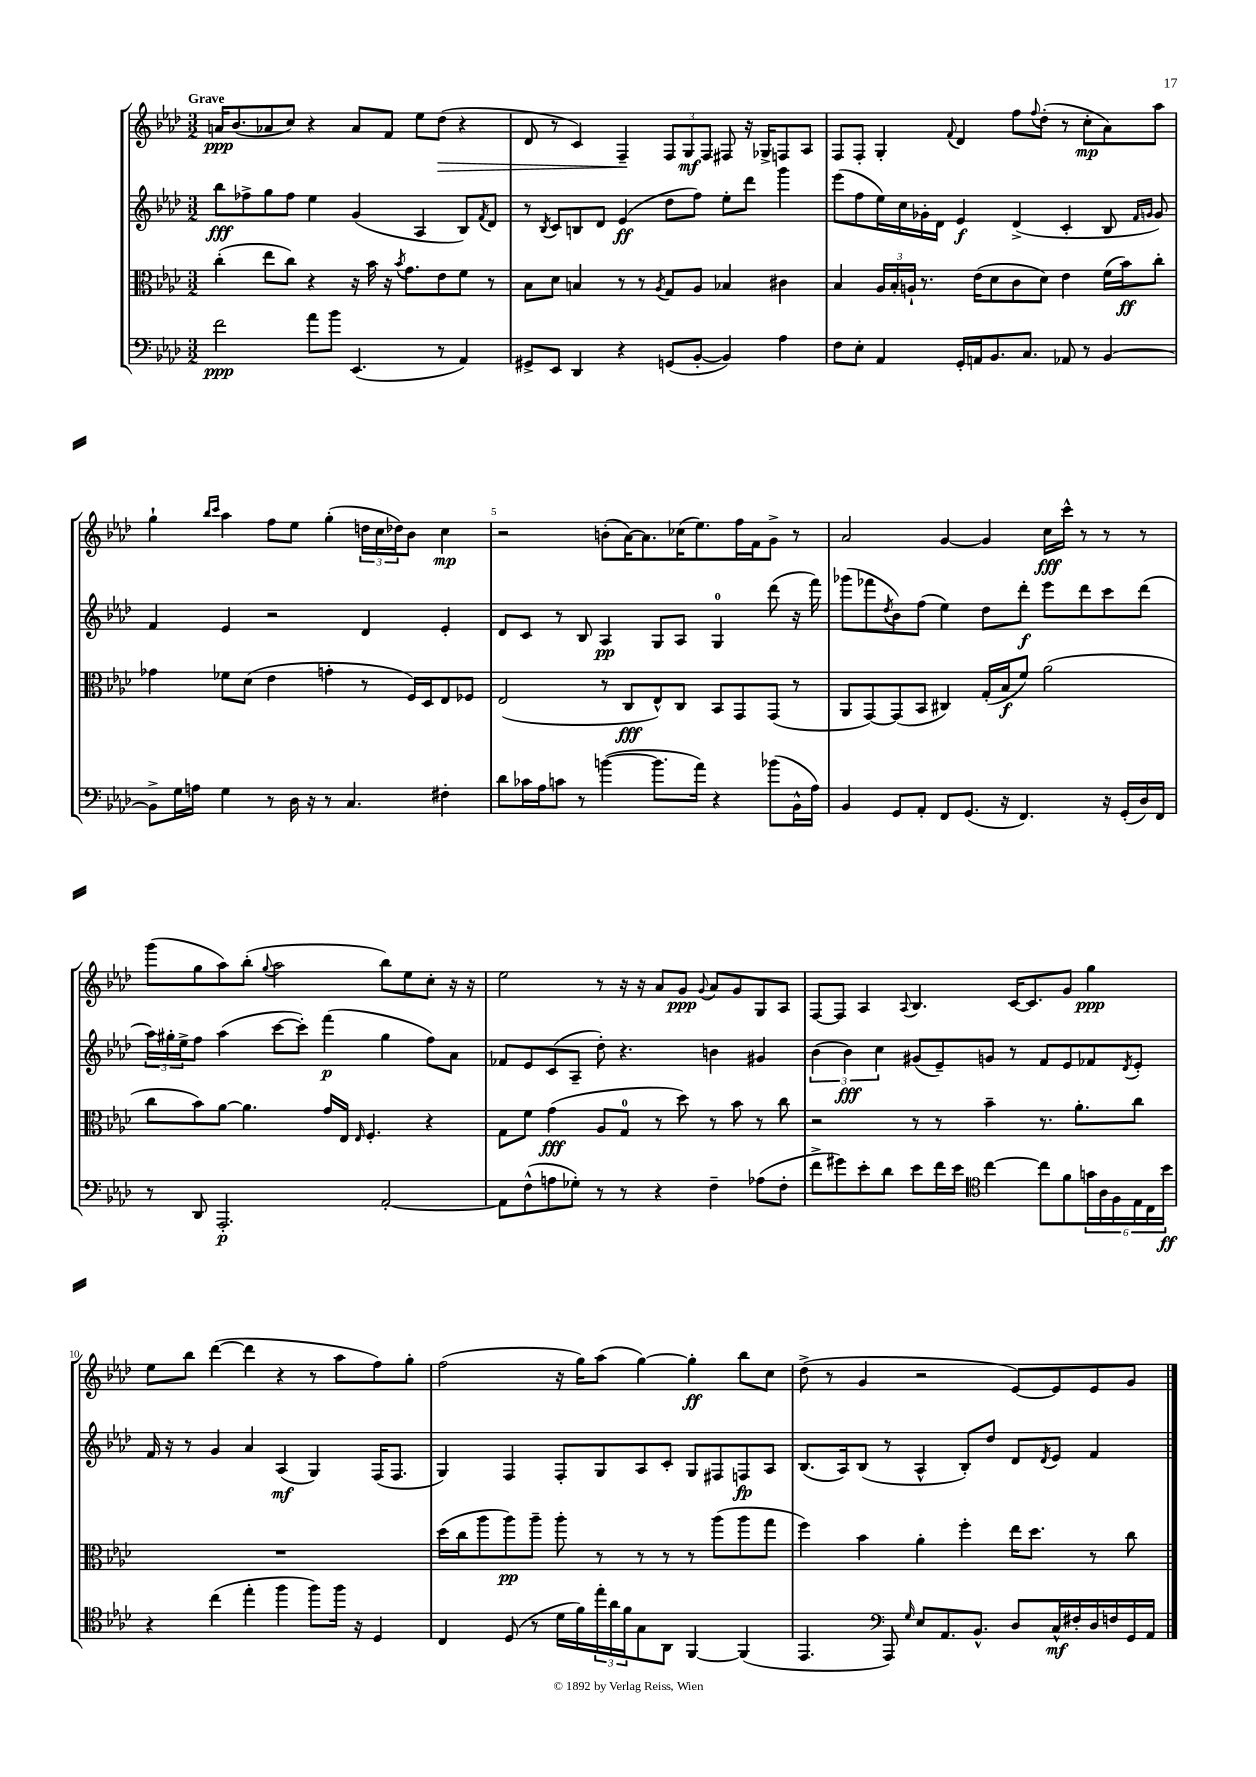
<<
\new StaffGroup <<
\new Staff = "s0" {
    \clef treble \key aes \major \numericTimeSignature \time 3/2 \tempo "Grave"
    a'16\ppp bes'8.( aes'8 c''8) r4 aes'8 f'8 ees''8 des''8\>( r4 |
    des'8 r8 c'4) f4--\! \tuplet 3/2 { f8 g8\mf f8 } fis8 r16 ges16-> f8 aes8 |
    f8 f8-. g4-. \appoggiatura { f'8 } des'4 f''8 \appoggiatura { f''8 } des''8-.( r8 c''8-.\mp aes'8) aes''8 |
    g''4-! \grace { bes''16 c'''16 } aes''4 f''8 ees''8 g''4-.( \tuplet 3/2 { d''16 c''16 des''16) } bes'8 c''4\mp |
    r2 b'8-.( aes'16~) aes'8. ces''16( ees''8.) f''16 f'16 g'8-> r8 |
    aes'2 g'4~ g'4 c''16\fff c'''16-^ r8 r8 r8 |
    g'''8( g''8 aes''8) bes''8-.( \appoggiatura { g''8 } aes''2 bes''8) ees''8 c''8-. r16 r16 |
    ees''2 r8 r16 r16 aes'8 g'8\ppp \appoggiatura { g'8 } aes'8 g'8 g8 aes8 |
    f8~ f8 aes4 \appoggiatura { aes8 } bes4. c'16~ c'8. g'8 g''4\ppp |
    ees''8 bes''8 des'''4~( des'''4 r4 r8 aes''8 f''8) g''8-. |
    f''2( r16 g''16) aes''8( g''4~) g''4-.\ff bes''8 c''8 |
    des''8->( r8 g'4 r2 ees'8~) ees'8 ees'8 g'8 \bar "|." |
}
\new Staff = "s1" {
    \clef treble \key aes \major \numericTimeSignature \time 3/2
    bes''8\fff fes''8-> g''8 fes''8 ees''4 g'4( aes4 bes8) \acciaccatura { f'8 } des'8 |
    r8 \acciaccatura { bes8 } c'8 b8 des'8 ees'4\ff( des''8 f''8) ees''8-. des'''8 g'''4 |
    ees'''8( f''8 ees''16) c''16 ges'16-. des'16 ees'4\f des'4->( c'4-. bes8 \grace { f'16 g'16 } g'8) |
    f'4 ees'4 r2 des'4 ees'4-. |
    des'8 c'8 r8 bes8 aes4\pp g8 aes8 g4-0 des'''8( r16 f'''16) |
    ges'''8( fes'''8 \acciaccatura { des''8 } bes'8) f''8( ees''4) des''8 des'''8-.\f ees'''8 des'''8 c'''8 des'''8( |
    \tuplet 3/2 { aes''16) gis''16-. ees''16-> } f''8 aes''4( c'''8~ c'''8-.) f'''4\p( gis''4 f''8) aes'8 |
    fes'8 ees'8 c'8( aes8-- des''8-.) r4. b'4 gis'4 |
    \tuplet 3/2 { bes'4( bes'4\fff) c''4 } gis'8( ees'8--) g'8 r8 f'8 ees'8 fes'8 \acciaccatura { des'8 } ees'8-. |
    f'16 r16 r8 g'4 aes'4 aes4\mf( g4) f16( f8. |
    g4) f4 f8-. g8 aes8 c'8-. g8 fis8 f8\fp aes8 |
    bes8.( aes16) bes8( r8 aes4-^ bes8-.) des''8 des'8 \acciaccatura { des'8 } ees'8 f'4 \bar "|." |
}
\new Staff = "s2" {
    \clef alto \key aes \major \numericTimeSignature \time 3/2
    c''4-.( ees''8 c''8) r4 r16 bes'16 r16 \acciaccatura { bes'8 } g'8. ees'8 f'8 r8 |
    bes8 des'8 b4 r8 r8 \acciaccatura { aes8 } g8 aes8 bes4 cis'4 |
    bes4 \tuplet 3/2 { aes16 bes16-. a16-! } r8. ees'16( des'8 c'8 des'8) ees'4 f'16( bes'16\ff) c''8-. |
    ges'4 fes'8 des'8( ees'4 g'4-. r8 f16) des16 ees8 fes8 |
    ees2( r8 c8\fff ees8-^) c8 bes,8 g,8 g,8( r8 |
    aes,8 g,8~) g,8( bes,8 cis4) g16-.( bes16\f f'8) aes'2( |
    c''8 bes'8) aes'8~ aes'4. g'16 ees16 \grace { ees16 } f4.-. r4 |
    g8 f'8 g'4\fff( aes8 g8-0 r8 des''8) r8 bes'8 r8 c''8 |
    r2 r8 r8 bes'4-- r8. aes'8.-. c''8 |
    R1. |
    des''16( c''16 aes''8 aes''8\pp) aes''8-- aes''8-. r8 r8 r8 r8 aes''8( aes''8 g''8 |
    f''4) bes'4 aes'4-. f''4-. ees''16 des''8. r8 c''8 \bar "|." |
}
\new Staff = "s3" {
    \clef bass \key aes \major \numericTimeSignature \time 3/2
    f'2\ppp aes'8 bes'8 ees,4.( r8 aes,4) |
    gis,8-> ees,8 des,4 r4 g,8( bes,8~-. bes,4) aes4 |
    f8 ees8-. aes,4 g,16-. a,16 bes,8. c8. aes,8 r8 bes,4~ |
    bes,8-> g16 a16 g4 r8 des16 r16 r8 c4. fis4-. |
    des'8 ces'16 aes16 c'8 r8 b'4~( b'8. aes'16) r4 bes'8( bes,16-^ aes16) |
    bes,4 g,8 aes,8-. f,8 g,8.( r16 f,4.) r16 g,16-.( des16) f,16 |
    r8 des,8 aes,,2.-.\p aes,2~-. |
    aes,8 f8-^( a8 ges8-.) r8 r8 r4 f4-- aes8( f8-. |
    f'8-> gis'8) ees'8-. des'8 ees'8 f'16 ees'16 \clef tenor c''4~ c''8 f'8 \tuplet 6/4 { g'16 aes16 f16 ees16 c16 bes'16\ff } |
    r4 c''4( ees''4-. f''4 f''8) f''16 r16 des4 |
    c4 des8( r8 des'16 f'16) \tuplet 3/2 { ees''16-. aes'16 f'16 } g8 aes,8 f,4~ f,4( |
    ees,4. \clef bass aes,,8) \grace { g16 } ees8 aes,8. bes,8.-^ des8 c16-^\mf fis16-. des16 f16 g,16 aes,16 \bar "|." |
}
>>
>>
\layout { \context { \Score \override BarNumber.break-visibility = ##(#f #t #t) barNumberVisibility = #(every-nth-bar-number-visible 5) } }
